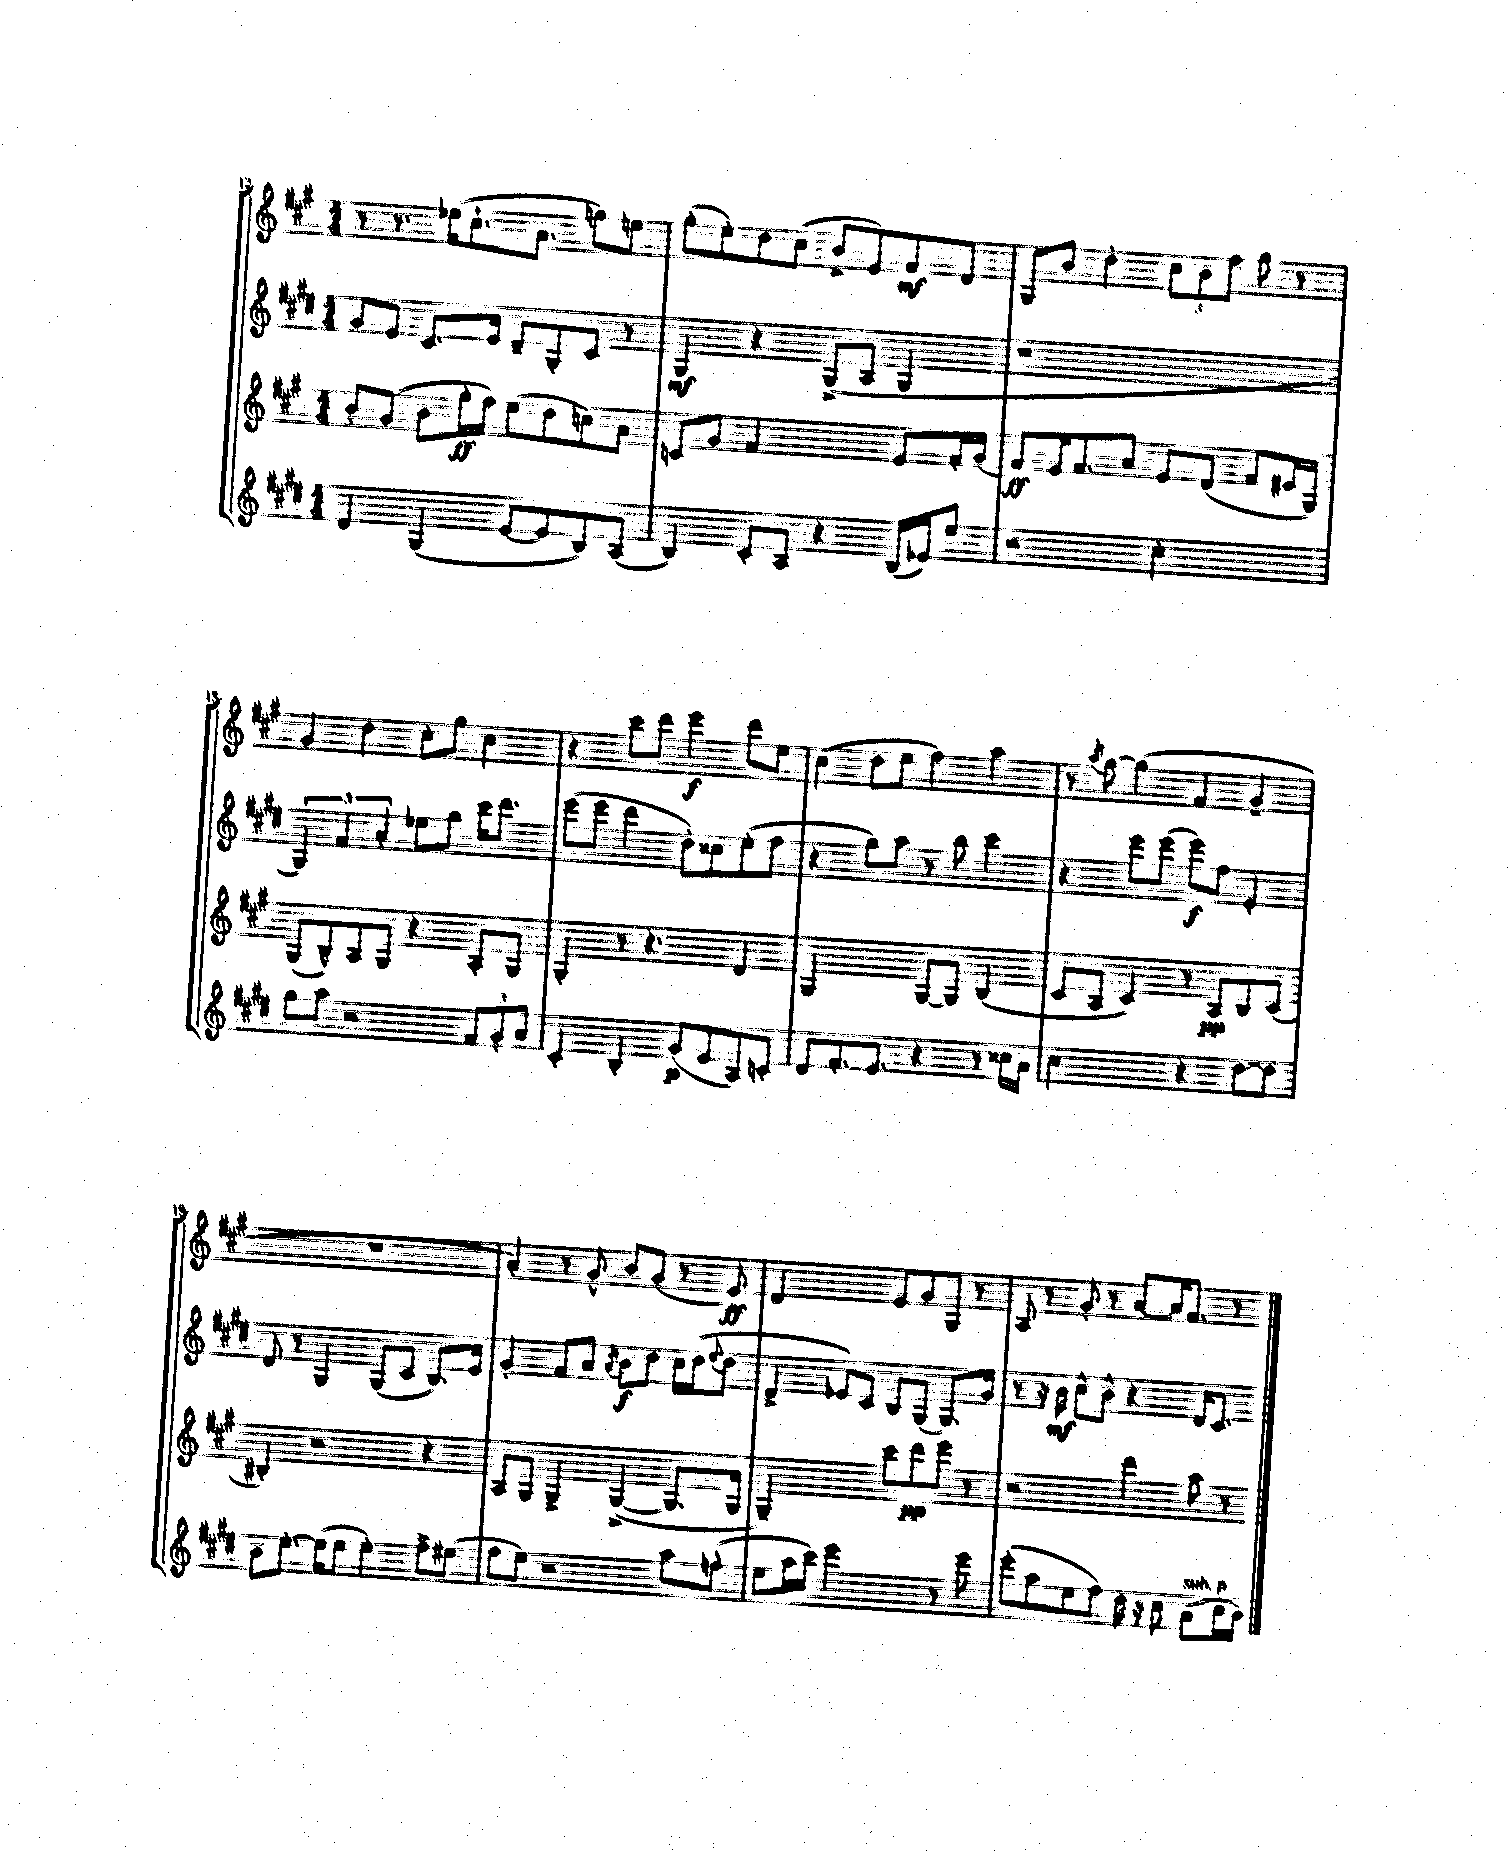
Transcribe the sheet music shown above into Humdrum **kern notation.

**kern	**kern	**kern	**kern
*staff4	*staff3	*staff2	*staff1
*clefG2	*clefG2	*clefG2	*clefG2
*k[f#c#g#d#]	*k[f#c#g#]	*k[f#c#g#d#]	*k[f#c#g#]
*M4/4	*M4/4	*M4/4	*M4/4
4d#	8b'	8g#	8r
.	(8g#	8e	8.r
(4G#	8b	8.c#	.
.	.	.	(16ee-
.	16gg#'	.	8.cc#`
.	16ff#)	16e	.
[8e	(8ee	8d#~	.
.	.	.	8.a
8e]	8dd	8G#'	.
8B)	8cc)	8c#	8gg)
(8A	8a	8r	8ee
=	=	=	=
4B)	8c	4G#	(8gg#'
.	8g#	.	8ee')
8c#'	2f#	4r	8dd
8A	.	.	(8cc#
4r	.	(8G#^	8b^
.	.	8A	8e)
(16B	8e	4G#	8f#
16e-)	.	.	.
8ee	16f#'	.	8d
.	(16g#	.	.
=	=	=	=
2r	8f#)	1r	8G#
.	16e	.	8b
.	8.f#	.	.
.	.	.	4dd'
.	8a	.	.
2cc#'	8e	.	12cc#
.	.	.	12b
.	(8d	.	.
.	.	.	12ff#
.	8f#	.	8gg#
.	16e#	.	8r
.	16G#)	.	.
=	=	=	=
8gg#	(8G#	6G#)	4g#
8aa	8B^^)	.	.
.	.	6f#	.
2r	8A	.	4dd
.	.	6a'	.
.	8G#	.	.
.	4r	8ee-	8cc#'
.	.	8gg#	8gg#
12f#	8A'	16ccc#	4cc#
.	.	8.ddd#	.
12g#'	.	.	.
.	8G#	.	.
12a	.	.	.
=	=	=	=
4c#'	4G#'	(8eee	4r
.	.	8eee	.
4B'	8r	4ddd#	8ccc#
.	4.r	.	8ddd
(8g#	.	8dd#')	4eee
8e	.	8cc##	.
8A)	4d	(8ee'	8ddd
8c'	.	8ff#	8ee
=	=	=	=
8d#	2G#	4r	(4cc#
8.f#'	.	.	.
.	.	8gg#)	8dd
8.e	.	.	.
.	.	8aa	8ee
4r	[8G#	8r	4ff#)
.	8G#]	8bb	.
8r	(4B	4ccc#	4aa
16cc##	.	.	.
16a	.	.	.
=	=	=	=
2cc#	8c#	4r	8r
.	.	.	8qaa
.	8A	.	[8gg#
.	4c#)	8eee	(4gg#]
.	.	(8eee	.
4r	8r	8eee)	4f#
.	8A	8ff#	.
[8dd#	8B	4e'	4g#~
8dd#]	(8c#	.	.
=	=	=	=
8b	4B#')	8d#	1r
[8.ee'	.	8r	.
.	2r	4G#	.
(16ee]	.	.	.
8ee	.	.	.
4ee')	.	(8G#	.
.	.	8c#	.
8ff#^	4r	8.B)	.
(8ee#	.	.	.
.	.	16e	.
=	=	=	=
8ff#	8A	4g#'	4a')
8ee)	8G#	.	.
2r	4G#^	8f#	8r
.	.	8a	8g#^^
.	.	8qa	.
.	([4G#^	8b	8b
.	.	8dd#	(8g#
8aa	8.G#]	16cc#	8r
.	.	(16dd#	.
.	.	8qqee	.
(8ff^^	.	8dd#	8e)
.	16G#	.	.
=	=	=	=
8ee	2G#~)	4d#^	2d
16aa	.	.	.
16ccc#)	.	.	.
2eee	.	8e-)	.
.	.	8c#	.
.	8ccc#	8B	8e
.	8ddd	(8G#	8g#
8r	8eee	8.G#)	8G#
8eee	8r	.	8r
.	.	16g#	.
=	=	=	=
(8eee'	2r	8r	8A
8aa	.	16r	8r
.	.	16b	.
8ee	.	8cc#^^	8g#'
8ff#)	.	8b^^	8r
16dd#	4ddd	4r	[8a
16r	.	.	.
8cc#	.	.	16a]
.	.	.	8.f#
(8a	8aa	16d#	.
.	.	8.c#	.
16cc#	8r	.	8r
16b)	.	.	.
==	==	==	==
*-	*-	*-	*-
